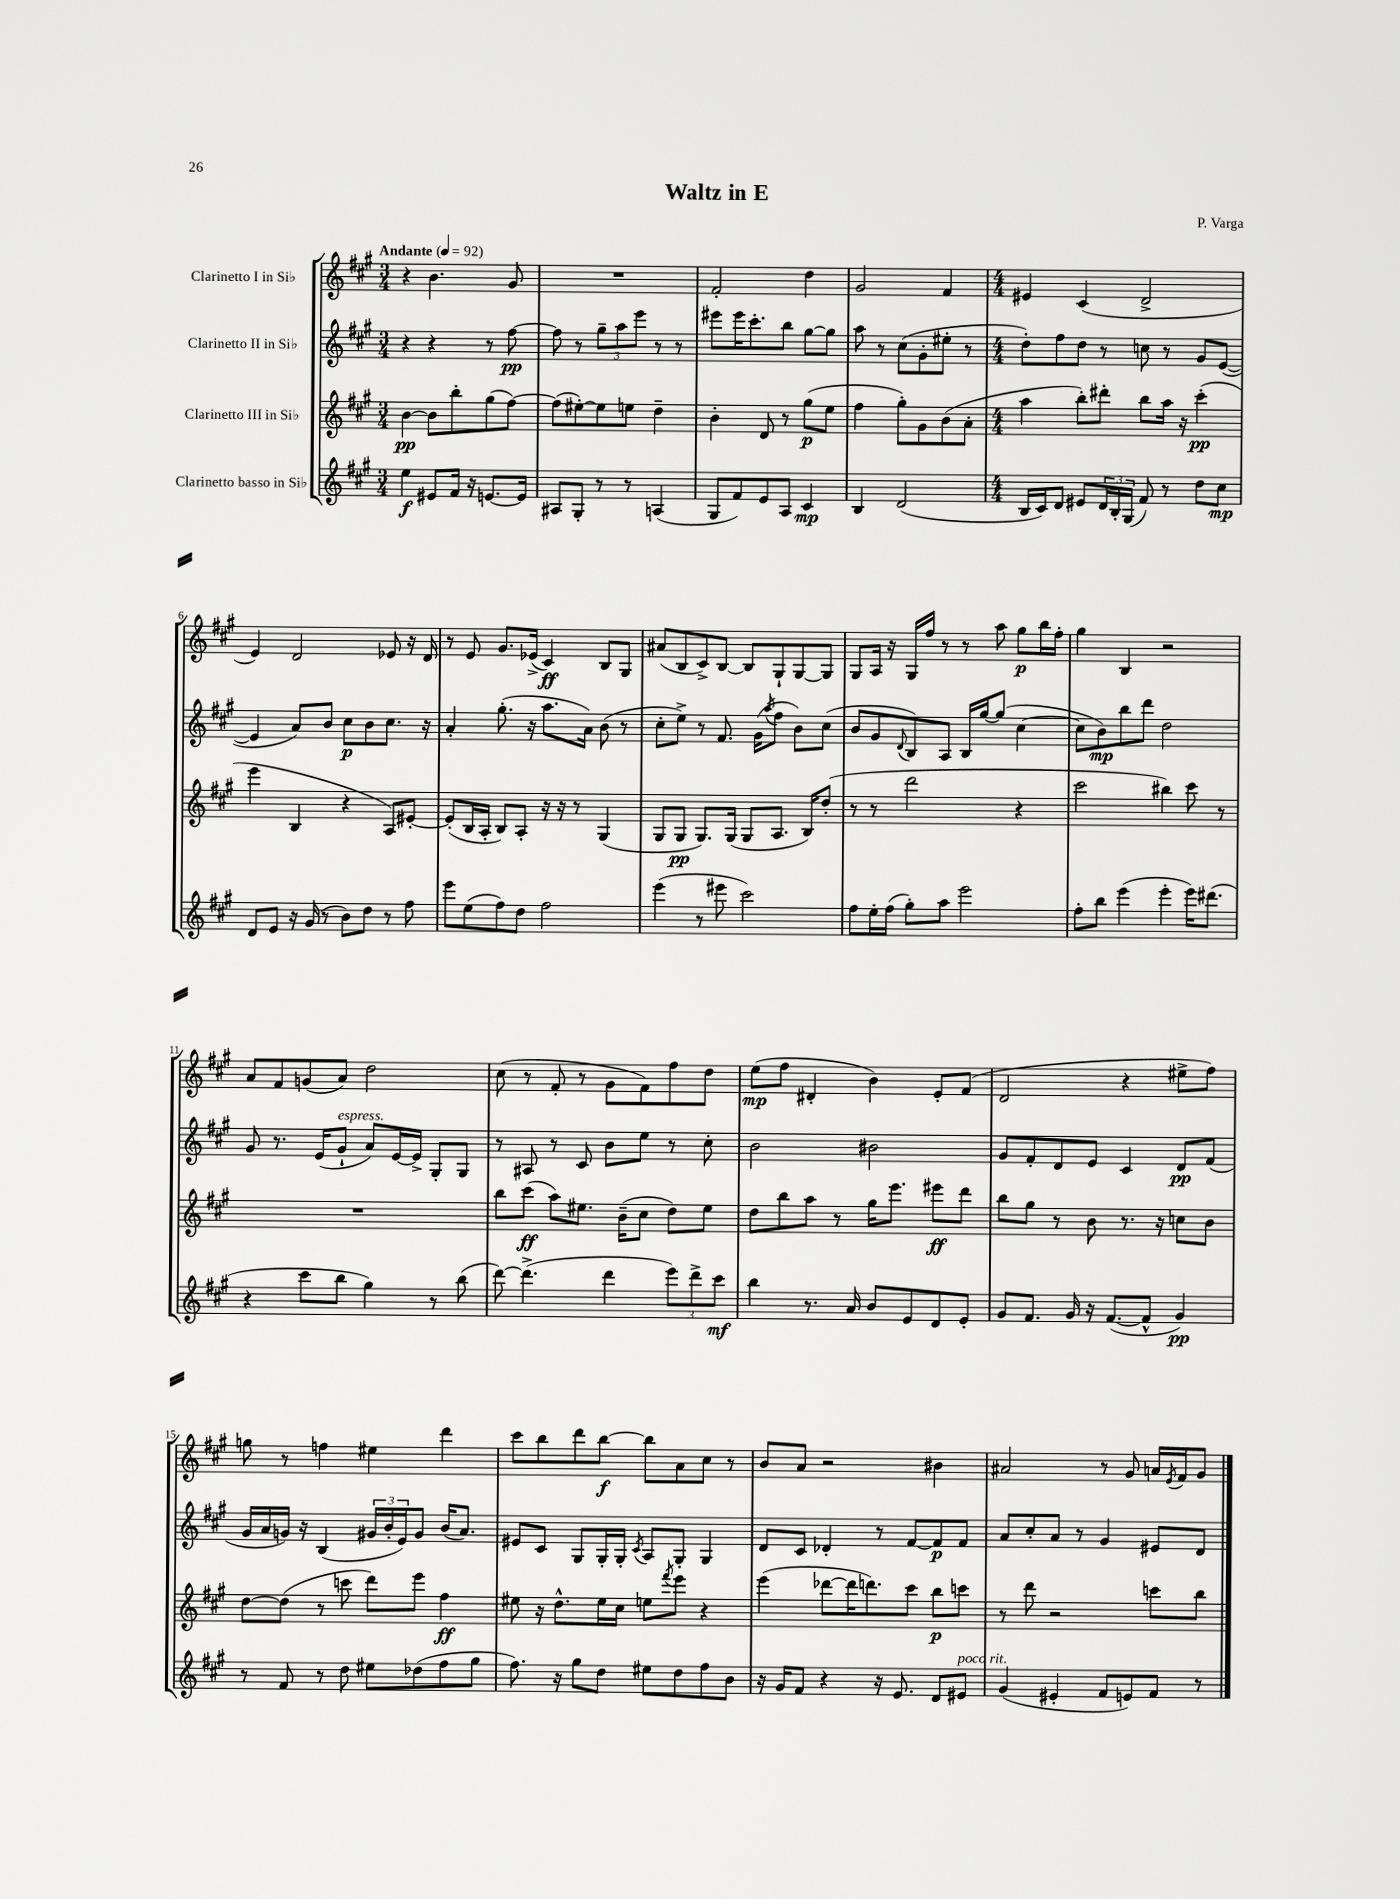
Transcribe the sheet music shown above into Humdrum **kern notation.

**kern	**kern	**kern	**kern
*staff4	*staff3	*staff2	*staff1
*clefG2	*clefG2	*clefG2	*clefG2
*k[f#c#g#]	*k[f#c#g#]	*k[f#c#g#]	*k[f#c#g#]
*M3/4	*M3/4	*M3/4	*M3/4
*MM92	*MM92	*MM92	*MM92
4ee\	[4b\	4r	4r
8e#/L	8b\]L	4r	4.b\
16f#/Jk	8bb'\	.	.
16r	.	.	.
[8.e/L	(8gg#\	8r	.
.	[8ff#\J)	[8ff#\	8g#/
16e/]Jk	.	.	.
=	=	=	=
8A#/L	(8ff#\]L	8ff#\]	2.r
8G#'/J	[8ee#'\)	8r	.
8r	8ee#\]	12gg#~\L	.
.	.	12aa\	.
8r	8ee\J	.	.
.	.	12eee\J	.
(4A/	4dd~\	8r	.
.	.	8r	.
=	=	=	=
8G#/L	4b'\	8eee#\L	2f#'/
8f#/)	.	16eee#\K	.
.	.	8.ccc#'\	.
8e/	8d/	.	.
8A/J	8r	8bb\J	.
4c#/	(8gg#\L	[8gg#\L	4dd\
.	8ee\J	8gg#\]J	.
=	=	=	=
4B/	4ff#\	8aa\	2g#/
.	.	8r	.
(2d/	8gg#'\L)	(8cc#\L	.
.	8g#\	8g#'\	.
.	(8b\	8ee#'\J	4f#/
.	8a'\J	8r	.
=	=	=	=
*M4/4	*M4/4	*M4/4	*M4/4
16B/LL	4aa\	8dd'\L)	4e#/
16c#/J)	.	.	.
8d/J	.	8ff#\	.
8e#/L	8bb'\L)	8dd\J	(4c#/
24d/L	8ddd#'\J	8r	.
24B'/	.	.	.
(24G#/JJ	.	.	.
8f#/)	8bb\L	8cc\	2d^/
8r	16aa\Jk	8r	.
.	16r	.	.
8dd\L	(4ccc#'\	8g#/L	.
8cc#\J	.	([8e/J	.
=	=	=	=
8d/L	4eee\	4e/]	4e/)
8e/J	.	.	.
16r	4B/	8a/L)	2d/
(16g#/	.	.	.
8r	.	8b/J	.
8b\L)	4r	8cc#\L	.
8dd\J	.	8b\	.
8r	8A/L)	8.cc#\J	8e-/
8ff#\	[8e#'/J	.	16r
.	.	16r	16d/
=	=	=	=
8eee\L	(8e#'/]L	4a'/	8r
(8ee\	16B/L	.	8e/
.	16A'/JJ	.	.
8ff#\)	8B/L)	(8.gg#'\	8.g#/L
8dd\J	8A'/J	.	.
.	.	16r	(16e-^/Jk
2ff#\	16r	8.aa\L	4c#/)
.	16r	.	.
.	8r	.	.
.	.	16a\Jk)	.
.	(4G#/	(8b\	8B/L
.	.	8r	8G#/J
=	=	=	=
(4eee\	8G#/L	8cc#'\L	(8a#/L
.	8G#/J	8ee^\J)	8B/
8r	8.G#/L)	8r	8c#^/)
8eee#\	.	8.f#/	[8B/J
.	(16G#/Jk	.	.
2ccc#\)	8G#/L	.	8B/]L
.	.	(16g#\LK	.
.	.	8qaa/	.
.	8.A/J	8ff#\J	8G#`/
.	.	8b\L)	[8G#/
.	16B/LK)	.	.
.	(8dd'/J	(8cc#\J	8G#/]J
=	=	=	=
8ff#\L	8r	8b/L	8G#/L
16ee'\L	8r	8g#/	16A/Jk
(16ff#\JJ	.	.	16r
.	.	8qqd/	.
8gg#'\L)	2ddd\	8B/)	16G#/LL
.	.	.	16ff#/JJ
8aa\J	.	8A/J	8r
2eee\	.	16B/LL	8r
.	.	[16gg#/J	.
.	.	(8gg#/]J	8aa\
.	4r	[4cc#\	8gg#\L
.	.	.	16bb\L
.	.	.	16ff#'\JJ
=	=	=	=
8ff#'\L	2ccc#\	8cc#\]L	4gg#\
8bb\J	.	8b\)	.
(4eee\	.	8bb\	4B/
.	.	8ddd\J	.
4eee'\	4bb#\)	2dd\	2r
16eee\LK)	8ccc#\	.	.
(8.ddd#\J	.	.	.
.	8r	.	.
=	=	=	=
4r	1r	8g#/	8a/L
.	.	8.r	8f#/
8ccc#\L	.	.	(8g/
.	.	(16e/LK	.
8bb\J	.	8g#`/J	8a/J)
4gg#\)	.	8a/L)	2dd\
.	.	[16e/L	.
.	.	16e^/]JJ	.
8r	.	8G#'/L	.
(8bb\	.	8G#/J	.
=	=	=	=
[8ddd\)	8bb\L	8r	(8cc#\
(4.ddd^\]	(8ccc#\J	8A#/	8r
.	8aa\L)	8r	8f#'/
.	8.ee#\J	8c#/	8r
4ddd\	.	8b\L	8g#\L
.	(16b~\LK	.	.
.	8cc#\J	8ee\J	8f#\)
12eee\L)	8dd\L)	8r	8ff#\
12ddd^\	.	.	.
.	8ee#\J	8cc#'\	8dd\J
12ccc#\J	.	.	.
=	=	=	=
4bb\	8dd\L	2b\	(8ee\L
.	8bb\	.	8ff#\J
8.r	8aa\J	.	4d#'/
.	8r	.	.
16a/	.	.	.
8b/L	16gg#\LK	2b#\	4b\)
.	8.eee\J	.	.
8e/	.	.	.
8d/	8eee#\L	.	8e'/L
8e'/J	8ddd\J	.	(8f#/J
=	=	=	=
8g#/L	8bb\L	8g#/L	2d/
8.f#/J	8gg#\J	8f#'/	.
.	8r	8d/	.
16g#/	.	.	.
16r	8b\	8e/J	.
([8.f#/L	.	.	.
.	8.r	4c#/	4r
8f#^^/]J	.	.	.
.	16r	.	.
4g#/)	8cc\L	8d/L	8ee#^\L
.	8b\J	(8f#/J	8ff#\J)
=	=	=	=
8r	[8dd\L	16g#/LL	8gg\
.	.	16a/	.
8f#/	(8dd\]J	16g/JJ)	8r
.	.	16r	.
8r	8r	(4B/	4ff\
8dd\	8ccc\	.	.
8ee#\L	8ddd\L)	24g#/LL	4ee#\
.	.	24b'/	.
.	.	24e/J)	.
(8dd-\	8eee\J	8g#/J	.
8ff#\	4ff#\	(16b/LK	4ddd\
.	.	8.a/J)	.
8gg#\J	.	.	.
=	=	=	=
8.ff#\)	8ee#\	8e#/L	8ccc#\L
.	16r	8c#/J	8bb\
16r	8.dd^^\L	.	.
8gg#\L	.	8G#/L	8ddd\
8dd\J	16ee#\L	16G#'/L	[8bb\J
.	16cc#\JJ	16G#'/JJ	.
.	.	8qc#/	.
8ee#\L	8ee\L	8A/L	8bb\]L
.	8qfff#/	.	.
8dd\	8eee\J	8G#'/J	8a\
8ff#\	4r	4G#/	8cc#\J
8b\J	.	.	8r
=	=	=	=
16r	(4eee\	8d/L	8b/L
16g#/LK	.	.	.
8f#/J	.	8c#/J	8a/J
4r	[8ddd-\L	4d-'/	2r
.	16ddd-\]K	.	.
.	8.ddd\)	.	.
16r	.	8r	.
8.e/	.	.	.
.	8ccc#\J	[8f#/L	.
8d/L	8bb\L	8f#/]	4b#\
8e#/J	8ccc\J	8f#/J	.
=	=	=	=
(4g#/	8r	8a/L	2a#/
.	8ddd\	8cc#'/	.
4e#'/	2r	8a/J	.
.	.	8r	.
8f#/L	.	4g#/	8r
8e/)	.	.	8g#/
8f#/J	8ccc\L	8e#/L	16a/LL
.	.	.	8qe/
.	.	.	16f#/J
8r	8bb\J	8d/J	8g#/J
==	==	==	==
*-	*-	*-	*-
